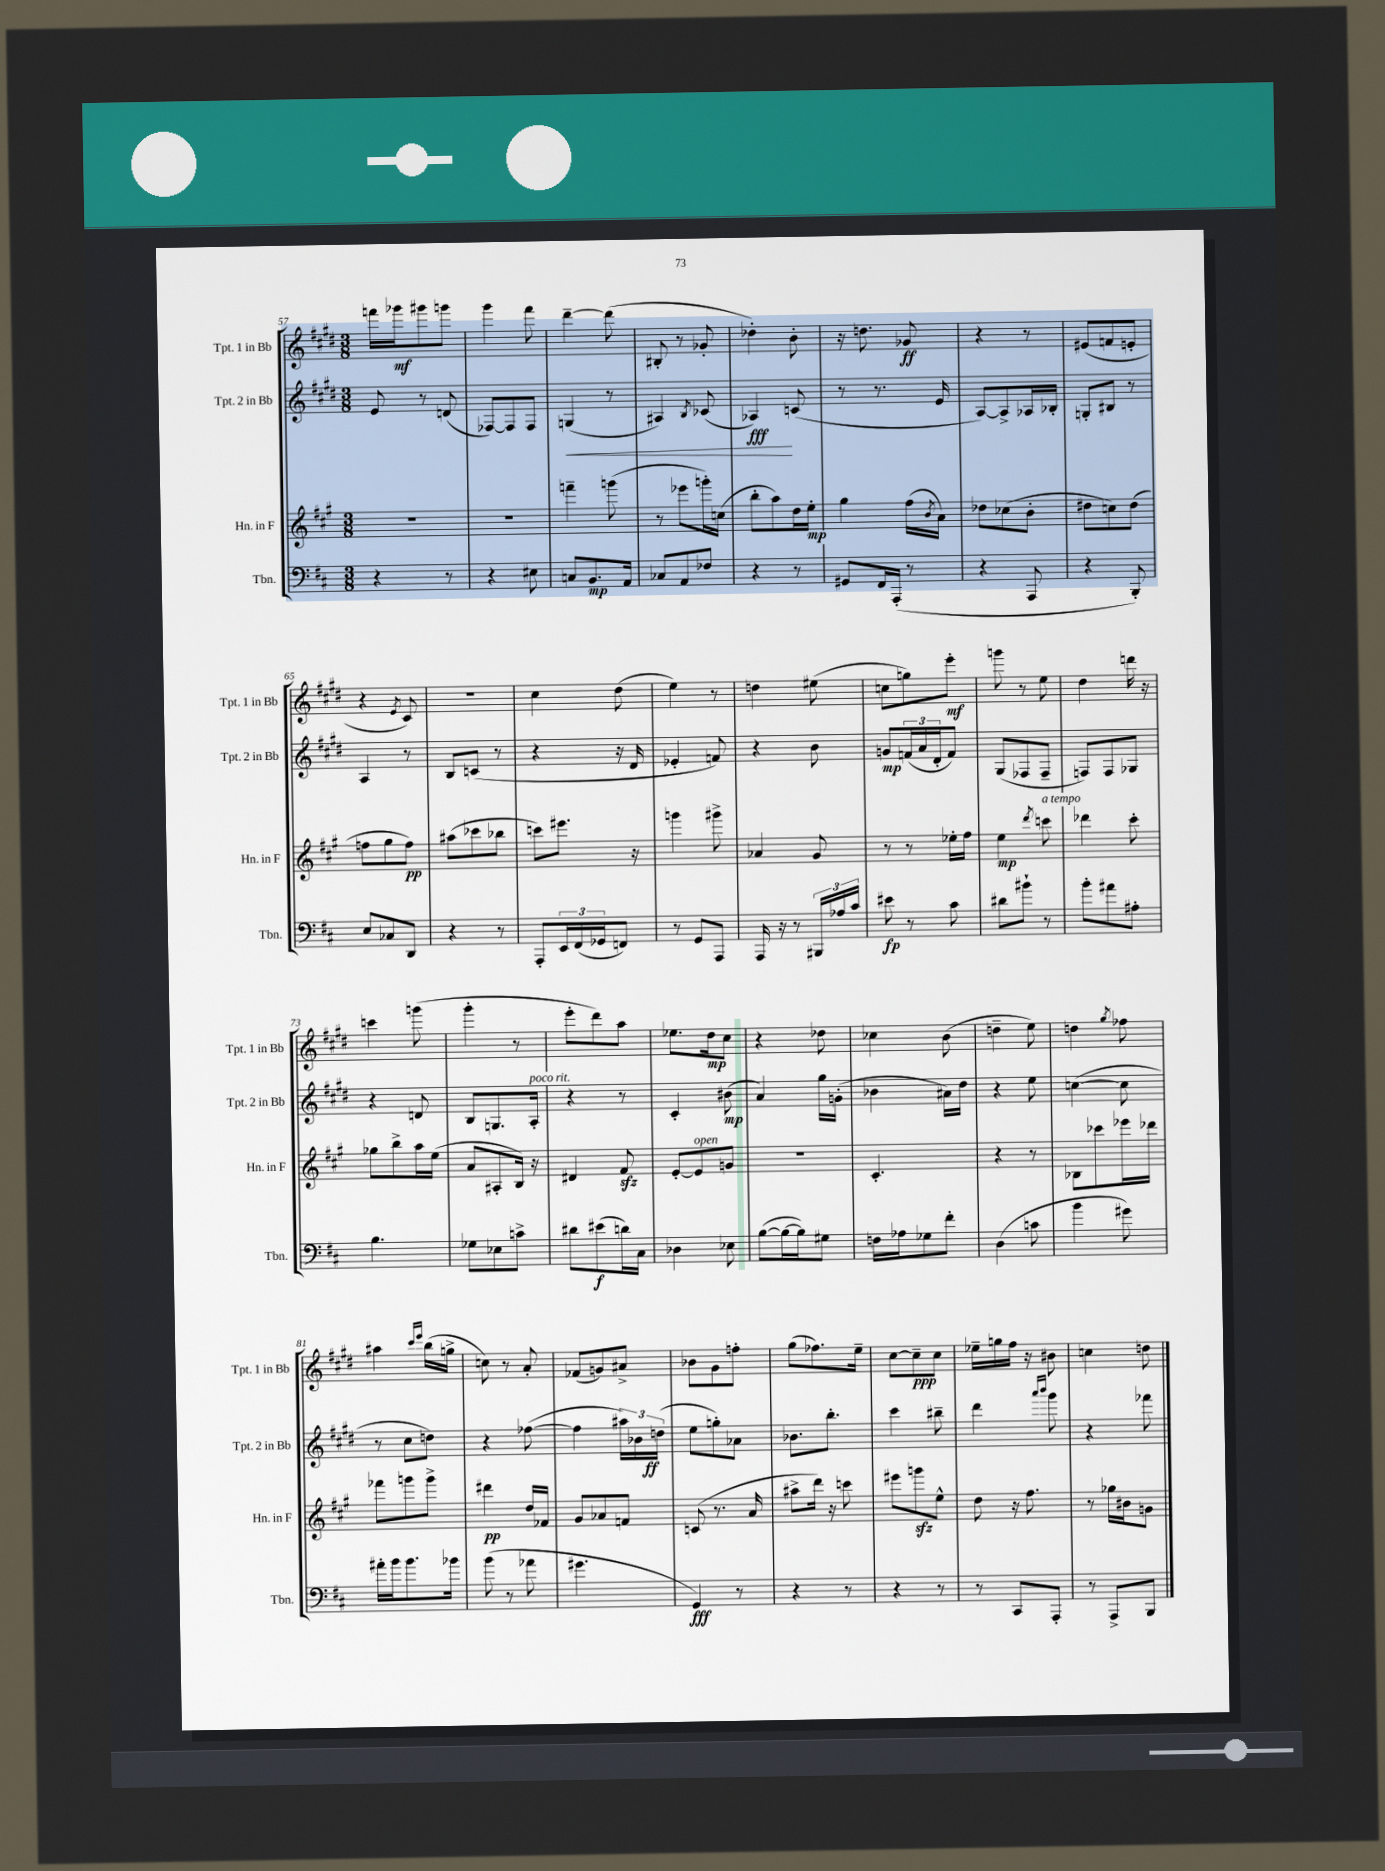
<<
\new StaffGroup <<
\new Staff = "s0" \with { instrumentName = "Tpt. 1 in Bb" shortInstrumentName = "Tpt. 1 in Bb" } {
    \clef treble \key e \major \numericTimeSignature \time 3/8
    f'''16 ges'''16\mf gis'''8 g'''8 |
    gis'''4 fis'''8 |
    dis'''4~-- dis'''8( |
    bis8-. r8 ges'8-. |
    des''4-.) b'8-. |
    r16 d''8. ges'8\ff |
    r4 r8 |
    eis'8( f'8 e'8-. |
    r4 \acciaccatura { e'8 } cis'8) |
    R4. |
    cis''4 dis''8( |
    e''4) r8 |
    d''4 eis''8( |
    c''8 g''8) e'''8-.\mf |
    g'''8 r8 e''8 |
    dis''4 d'''16 r16 |
    c'''4 g'''8( |
    gis'''4-. r8 |
    e'''8-. dis'''8) a''8 |
    ees''8. dis''16\mp cis''8 |
    r4 des''8 |
    ces''4 b'8( |
    d''4-- e''8) |
    d''4 \acciaccatura { gis''8 } fes''8 |
    ais''4 \grace { cis'''16 e'''16 } b''16( g''16-> |
    c''8) r8 a'8-. |
    fes'8( g'8) ais'8-> |
    bes'8 gis'8 f''8-. |
    gis''8( fes''8.) e''16-- |
    cis''8~ cis''8--\ppp cis''8 |
    ees''16-- g''16 fis''16 r16 bis'8 |
    c''4 d''8 \bar "|." |
}
\new Staff = "s1" \with { instrumentName = "Tpt. 2 in Bb" shortInstrumentName = "Tpt. 2 in Bb" } {
    \clef treble \key e \major \numericTimeSignature \time 3/8
    e'8 r8 d'8( |
    fes8~) fes8 fes8 |
    g4\<( r8 |
    ais4) \acciaccatura { b8 } ces'8( |
    aes4\fff\!) c'8( |
    r8 r8. e'16 |
    a8~) a8-> aes16 bes16-. |
    g8-. bis8 r8 |
    a4 r8 |
    b8 c'8( r8 |
    r4 r16 dis'16 |
    ees'4-. f'8) |
    r4 b'8 |
    g'8\mp \tuplet 3/2 { f'16( a'16 dis'16-. } f'8) |
    gis8( fes8 fes8-- |
    f8) f8 ges8 |
    r4 d'8 |
    b8 g8. a16-.^\markup { \italic "poco rit." } |
    r4 r8 |
    cis'4-. bis'8\mp( |
    a'4) gis''16 g'16-.( |
    bes'4 ais'16) dis''16 |
    r4 e''8 |
    c''4~( c''8 |
    r8 cis''8 d''8) |
    r4 fes''8~( |
    fes''4 \tuplet 3/2 { ais''16) bes'16 d''16\ff( } |
    e''8 g''8-.) aes'8 |
    bes'8. b''8.-. |
    cis'''4 bis''8-- |
    dis'''4 \grace { a'''16 b'''16 } gis'''8 |
    r4 fes'''8 \bar "|." |
}
\new Staff = "s2" \with { instrumentName = "Hn. in F" shortInstrumentName = "Hn. in F" } {
    \clef treble \key a \major \numericTimeSignature \time 3/8
    R4. |
    R4. |
    f'''4-- g'''8( |
    r8 ees'''8 g'''16-.) c''16( |
    b''8-. a''8) d''16 e''16-.\mp |
    gis''4 fis''16( \acciaccatura { b'8 } a'16) |
    des''8 ces''8( b'8-. |
    dis''8 c''8) dis''8( |
    f''8 gis''8 f''8\pp) |
    ais''8( ces'''8 bes''8 |
    c'''8) eis'''8. r16 |
    g'''4 gis'''8-> |
    aes'4 gis'8 |
    r8 r8 ees''16-. fis''16 |
    e''4\mp \acciaccatura { d'''8 } c'''8^\markup { \italic "a tempo" } |
    des'''4 cis'''8-. |
    ges''8 b''8-> a''16 e''16( |
    a'8 ais8-. b16) r16 |
    dis'4 fis'8\sfz |
    e'8~-. e'8^\markup { \italic "open" } g'8 |
    r4. |
    cis'4.-. |
    r4 r8 |
    bes8 ces'''8 ees'''16 des'''16 |
    fes'''8 g'''8 g'''8-> |
    dis'''4\pp d''16 fes'16 |
    gis'8 aes'8 f'8 |
    c'8( r8. a'16 |
    ais''8-> d'''16) r16 c'''8 |
    eis'''8 g'''8\sfz e''8-^ |
    d''8 r16 fis''8. |
    r8 ges''16 bis'16 g'8 \bar "|." |
}
\new Staff = "s3" \with { instrumentName = "Tbn." shortInstrumentName = "Tbn." } {
    \clef bass \key d \major \numericTimeSignature \time 3/8
    r4 r8 |
    r4 eis8 |
    c8 b,8.\mp a,16 |
    ces8 a,8 fes8 |
    r4 r8 |
    gis,8 fis,16 a,,16-.( r8 |
    r4 a,,8 |
    r4 b,,8-.) |
    e8 ces8 d,8 |
    r4 r8 |
    a,,8-. \tuplet 3/2 { e,16 fis,16( ges,16 } f,8) |
    r8 g,8 a,,8 |
    a,,16 r16 r8 \tuplet 3/2 { bis,,16 aes16 cis'16 } |
    eis'8\fp r8 cis'8 |
    dis'8 bis'8-! r8 |
    b'8-. ais'8 ais8-. |
    b4. |
    ges8 ees8 c'8-> |
    dis'8 eis'8\f( d'16) cis16 |
    des4 ees8 |
    b8~( b16~ b16) gis8 |
    f16 aes16 ges8 fis'8-. |
    d4( c'8 |
    b'4 gis'8) |
    ais'16-. b'16 b'8. bes'16 |
    b'8( r8 aes'8 |
    gis'4. |
    g,4\fff) r8 |
    r4 r8 |
    r4 r8 |
    r8 cis,8 a,,8-. |
    r8 a,,8-> b,,8 \bar "|." |
}
>>
>>
\layout { \context { \Score currentBarNumber = #57 } }
